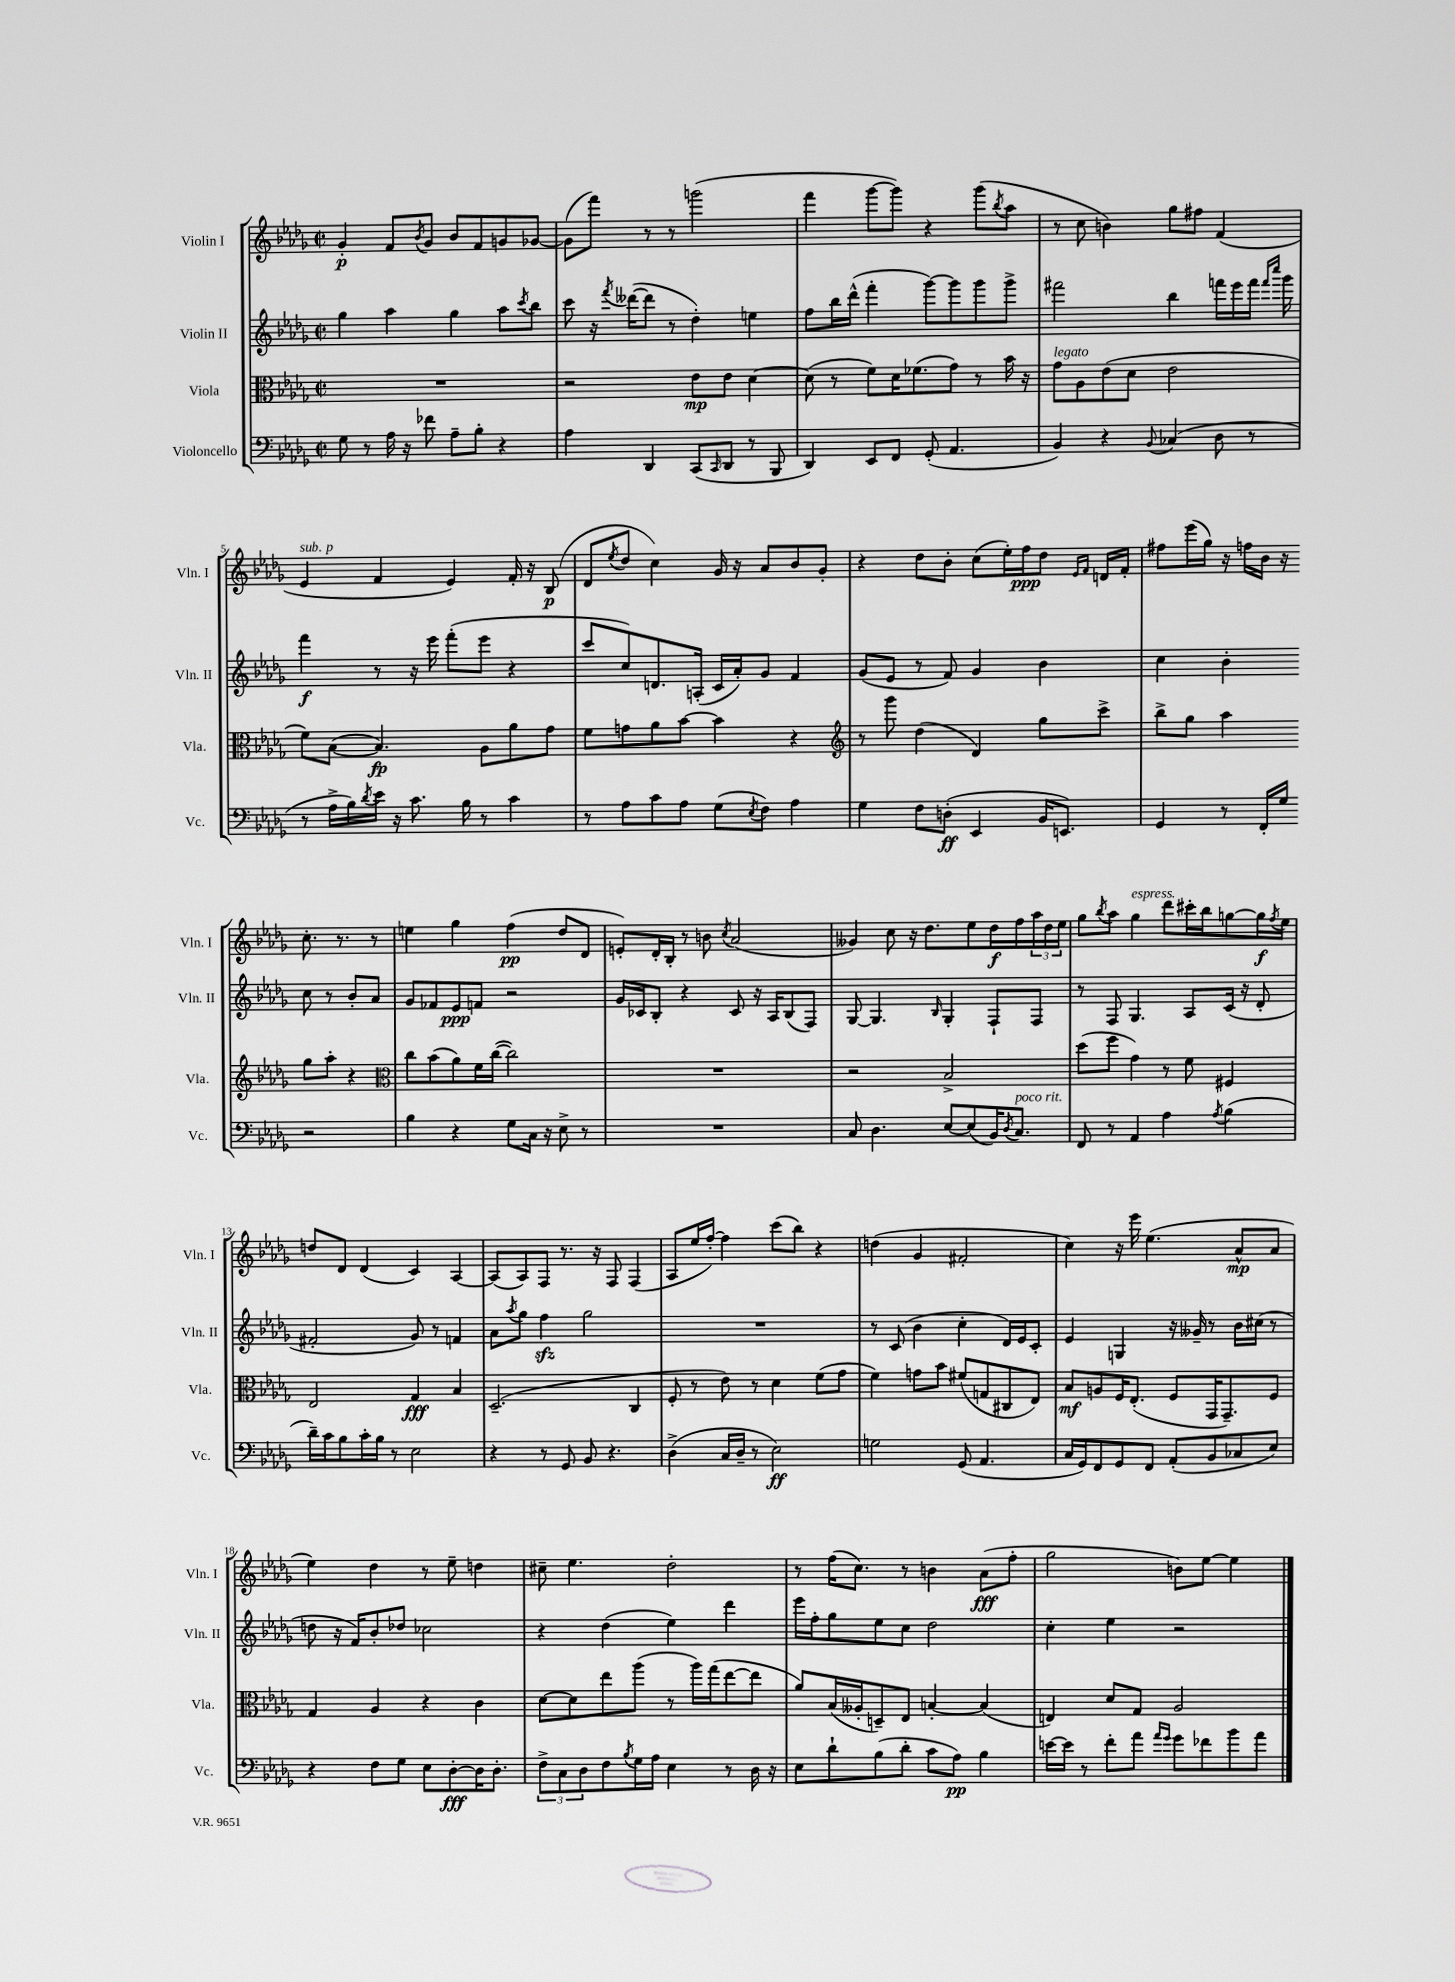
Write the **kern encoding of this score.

**kern	**kern	**kern	**kern
*staff4	*staff3	*staff2	*staff1
*clefF4	*clefC3	*clefG2	*clefG2
*k[b-e-a-d-g-]	*k[b-e-a-d-g-]	*k[b-e-a-d-g-]	*k[b-e-a-d-g-]
*M2/2	*M2/2	*M2/2	*M2/2
*met(c|)	*met(c|)	*met(c|)	*met(c|)
8G-\	1r	4gg-\	4g-'/
8r	.	.	.
16A-\	.	4aa-\	8f/L
16r	.	.	.
.	.	.	8qb-/
8f-\	.	.	8g-/J
8A-~\L	.	4gg-\	8b-/L
8B-'\J	.	.	8f/
4r	.	8aa-\L	8g/
.	.	8qccc/	.
.	.	8bb-\J	[8g-/J
=	=	=	=
4A-\	2r	8ccc\	(8g-\]L
.	.	16r	8fff\J)
.	.	8qfff/	.
.	.	([16ddd--\LK	.
4DD-/	.	8ddd--\]J	8r
.	.	8r	8r
(8CC/L	8e-\L	4dd-'\)	(2ggg\
16qqCC/	.	.	.
8DD-/J	8e-\J	.	.
8r	[4d-\	4ee\	.
8BBB-/	.	.	.
=	=	=	=
4DD-/)	(8d-\]	8ff\L	4fff\
.	8r	16bb-\L	.
.	.	(16ddd-^^\JJ	.
8EE-/L	8f\L)	4fff'\	[8ggg-\L
8FF/J	16d-\K	.	8ggg-\]J)
.	(8.f-\	.	.
(8GG-'/	.	[8ggg-\L)	4r
4.AA-/	8g-\J)	8ggg-\]	.
.	8r	8ggg-\	(8ggg-\L
.	.	.	8qbb-/
.	16b-\	8ggg-^\J	8aa-\J
.	16r	.	.
=	=	=	=
4BB-/)	8g-\L	2fff#\	8r
.	8A-\	.	8cc\
4r	(8e-\	.	4b\)
.	8d-\J	.	.
8qqBB-/	.	.	.
(4C-/	2e-\	4bb-\	8gg-\L
.	.	.	8ff#\J
8D-\	.	16fff\LL	(4f/
.	.	16eee-\	.
8r	.	16fff\JJ	.
.	.	16qqfff/LL	.
.	.	16qqcccc/JJ	.
.	.	16ggg-\	.
=	=	=	=
8r	8f\L)	4fff\	4e-/
16A-^\LL	([8B-\J	.	.
16B-\)	.	.	.
8qd-/	.	.	.
16e-\JJ	4.B-/])	8r	4f/
16r	.	.	.
8.c\	.	16r	.
.	.	16eee-\	.
.	.	(8fff'\L	4e-/)
16B-\	.	.	.
8r	8A-\L	8eee-\J	.
4c\	8a-\	4r	16f'/
.	.	.	16r
.	8g-\J	.	(8B-/
=	=	=	=
8r	8f\L	8ccc/L	8d-/L
.	.	.	8qee-/
8A-\L	8g\	8cc/)	8dd-/J
8c\	8a-\	8.d/	4cc\)
8A-\J	[8b-\J	.	.
.	.	(16A'/Jk	.
(8G-\L	4b-\]	16c/LL	16g-/
.	.	16a-'/J)	16r
8qE-/	.	.	.
8F\J)	.	8g-/J	8a-/L
4A-\	4r	4f/	8b-/
.	.	.	8g-'/J
=	=	=	=
*	*clefG2	*	*
4G-\	8r	(8g-/L	4r
.	8ggg-\	8e-/J	.
8F\L	(4dd-\	8r	8dd-\L
(8D'\J	.	8f/)	8b-'\J
4EE-/	4d-/)	4g-/	(8cc\L
.	.	.	16ee-'\L)
.	.	.	16ff\J
16BB-/LK	8gg-\L	4b-\	8dd-\J
8.EE/J)	.	.	.
.	.	.	16qqe-/LL
.	.	.	16qqf/JJ
.	8ccc^\J	.	16d/LL
.	.	.	16f'/JJ
=	=	=	=
4GG-/	8bb-^\L	4cc\	8ff#\L
.	8gg-\J	.	(16eee-\L
.	.	.	16gg-\JJ)
8r	4aa-\	4b-'\	16r
.	.	.	16ff\LL
16FF'/LL	.	.	16b-\JJ
16G-/JJ	.	.	16r
2r	8gg-\L	8cc\	8.cc'\
.	8aa-'\J	8r	.
.	.	.	8.r
.	4r	8b-'/L	.
.	.	8a-/J	8r
=	=	=	=
*	*clefC3	*	*
4B-\	8cc\L	8g-/L	4ee\
.	(8b-\	8f-/	.
4r	8a-\)	8e-/	4gg-\
.	16f\L	8f/J	.
.	([16cc\JJ	.	.
8G-\L	2cc\])	2r	(4ff\
16C\Jk	.	.	.
16r	.	.	.
8E-^\	.	.	8dd-/L
8r	.	.	8d-/J
=	=	=	=
1r	1r	16g-/LL	8e'/L)
.	.	16c-/J	.
.	.	8B-'/J	16d-'/L
.	.	.	16B-'/JJ
.	.	4r	8r
.	.	.	8b\
.	.	.	8qcc/
.	.	8c-/	(2a-/
.	.	16r	.
.	.	16A-/LK	.
.	.	(8B-/	.
.	.	8F/J)	.
=	=	=	=
8C/	2r	[8G-/	4g--/)
4.D-\	.	4.G-/]	.
.	.	.	8cc\
.	.	.	16r
.	.	.	8.dd-\L
.	.	16qqB-/	.
[8E-/L	2B-^/	4G-'/	.
(8E-/]	.	.	8ee-\
16BB-/K)	.	8F`/L	16dd-\L
8qD-/	.	.	.
8.C/J	.	.	16ff\
.	.	8F/J	24aa-\
.	.	.	24dd-\
.	.	.	24ee-\JJ
=	=	=	=
8FF/	(8dd-\L	8r	8gg-\L
.	.	.	8qbb-/
8r	8ff\J	8F/	8aa-\J
4AA-/	4g-\)	4.G-/	4gg-\
4A-\	8r	.	8ddd-\L
.	8f\	8A-/L	16ccc#'\L
.	.	.	16bb-\J
8qA-/	.	.	.
(4B-\	4F#/	(16c/Jk	[8gg\
.	.	16r	.
.	.	8d-'/	16gg\]L
.	.	.	8qff/
.	.	.	16ee-\JJ
=	=	=	=
16d-~\LL)	2E-/	2f#'/	8dd/L
16c\J	.	.	.
8B-\	.	.	8d-/J
16c'\L	.	.	(4d-/
16B-\JJ	.	.	.
8r	.	.	.
2E-\	4G-/	8g-/)	4c/)
.	.	8r	.
.	4B-/	4f/	[4A-/
=	=	=	=
4r	(2.D-~/	8a-\L	(8A-/]L
.	.	8qaa-/	.
.	.	8gg-\J	8A-/)
8r	.	4ff\	8F/J
8GG-/	.	.	8.r
8BB-/	.	2gg-\	.
.	.	.	16r
4.r	.	.	8F/
.	4C/	.	(4F/
=	=	=	=
(4D-^\	8F'/	1r	8A-/L
.	8r	.	16ee-/L
.	.	.	[16ff'/JJ)
16C/LL	8e-\)	.	4ff\]
16D-~/JJ	.	.	.
8r	8r	.	.
2E-\)	4d-\	.	(8ccc\L
.	.	.	8bb-\J)
.	(8f\L	.	4r
.	8g-\J	.	.
=	=	=	=
2G\	4f\)	8r	(4dd\
.	.	(8c/	.
.	8g\L	4b-\	4g-/
.	8b-\J	.	.
(8GG-/	(8f#/L	4cc'\	2f#'/
4.AA-/	8G/	.	.
.	8C#/	16d-/LL)	.
.	.	16e-/J	.
.	8E-/J)	8c'/J	.
=	=	=	=
16C/LL	8B-/L	4e-/	4cc\)
16GG-/J)	.	.	.
8FF/	8A/	.	.
8GG-/	16F/K	4G/	16r
.	(8.E-'/J	.	16eee-\
8FF/J	.	.	(4.ee-\
(8AA-'/L	8F/L	16r	.
.	.	16g--~/	.
8BB-/	16GG-/K	8r	.
.	8.GG-~/)	.	.
8C-/	.	16b-\LL	8a-^^/L
.	.	(16cc#\JJ	.
8E-/J)	8F/J	8r	8a-/J
=	=	=	=
4r	4G-/	8dd\	4ee-\)
.	.	16r	.
.	.	16f/LK)	.
8F\L	4A-/	8b-'/	4dd-\
8G-\J	.	8dd-/J	.
8E-\L	4r	2cc-\	8r
[8D-'\	.	.	8ee-~\
16D-\]K	4c\	.	4dd\
8.D-'\J	.	.	.
=	=	=	=
12F^\L	[8d-\L	4r	8cc#~\
12C\	.	.	.
.	8d-\]	.	4.ee-\
12D-\	.	.	.
8F\	8ee-\	(4dd-\	.
8qB-/	.	.	.
16G-\L	(8aa-\J	.	.
16A-\JJ	.	.	.
4E-\	8r	4ee-\)	2dd-'\
.	16aa-\LL)	.	.
.	(16gg-\J	.	.
8r	[8ee-\	4ddd-\	.
16D-\	8ee-\]J	.	.
16r	.	.	.
=	=	=	=
8E-\L	8a-/L)	16eee-\LL	8r
.	.	16ff'\J	.
8d-`\	(16B-/L	8gg-\	(16ff\LK
.	16A--'/J	.	8.cc\J)
(8B-\	8D~/)	8ee-\	.
8d-'\J	8E-/J	8cc\J	8r
8c\L	[4B'/	2dd-\	4b\
8A-\J)	.	.	.
4B-\	(4B/]	.	(8a-\L
.	.	.	8ff'\J
=	=	=	=
[16e\LL	4E/)	4cc'\	2gg-\
16e\]JJ	.	.	.
8r	.	.	.
8f'\L	8d-/L	4ee-\	.
8a-\J	8G-/J	.	.
16qqa-/LL	.	.	.
16qqg-/JJ	.	.	.
8g-\L	2A-/	2r	8b\L)
8f-\	.	.	[8ee-\J
8b-\	.	.	4ee-\]
8a-\J	.	.	.
==	==	==	==
*-	*-	*-	*-
